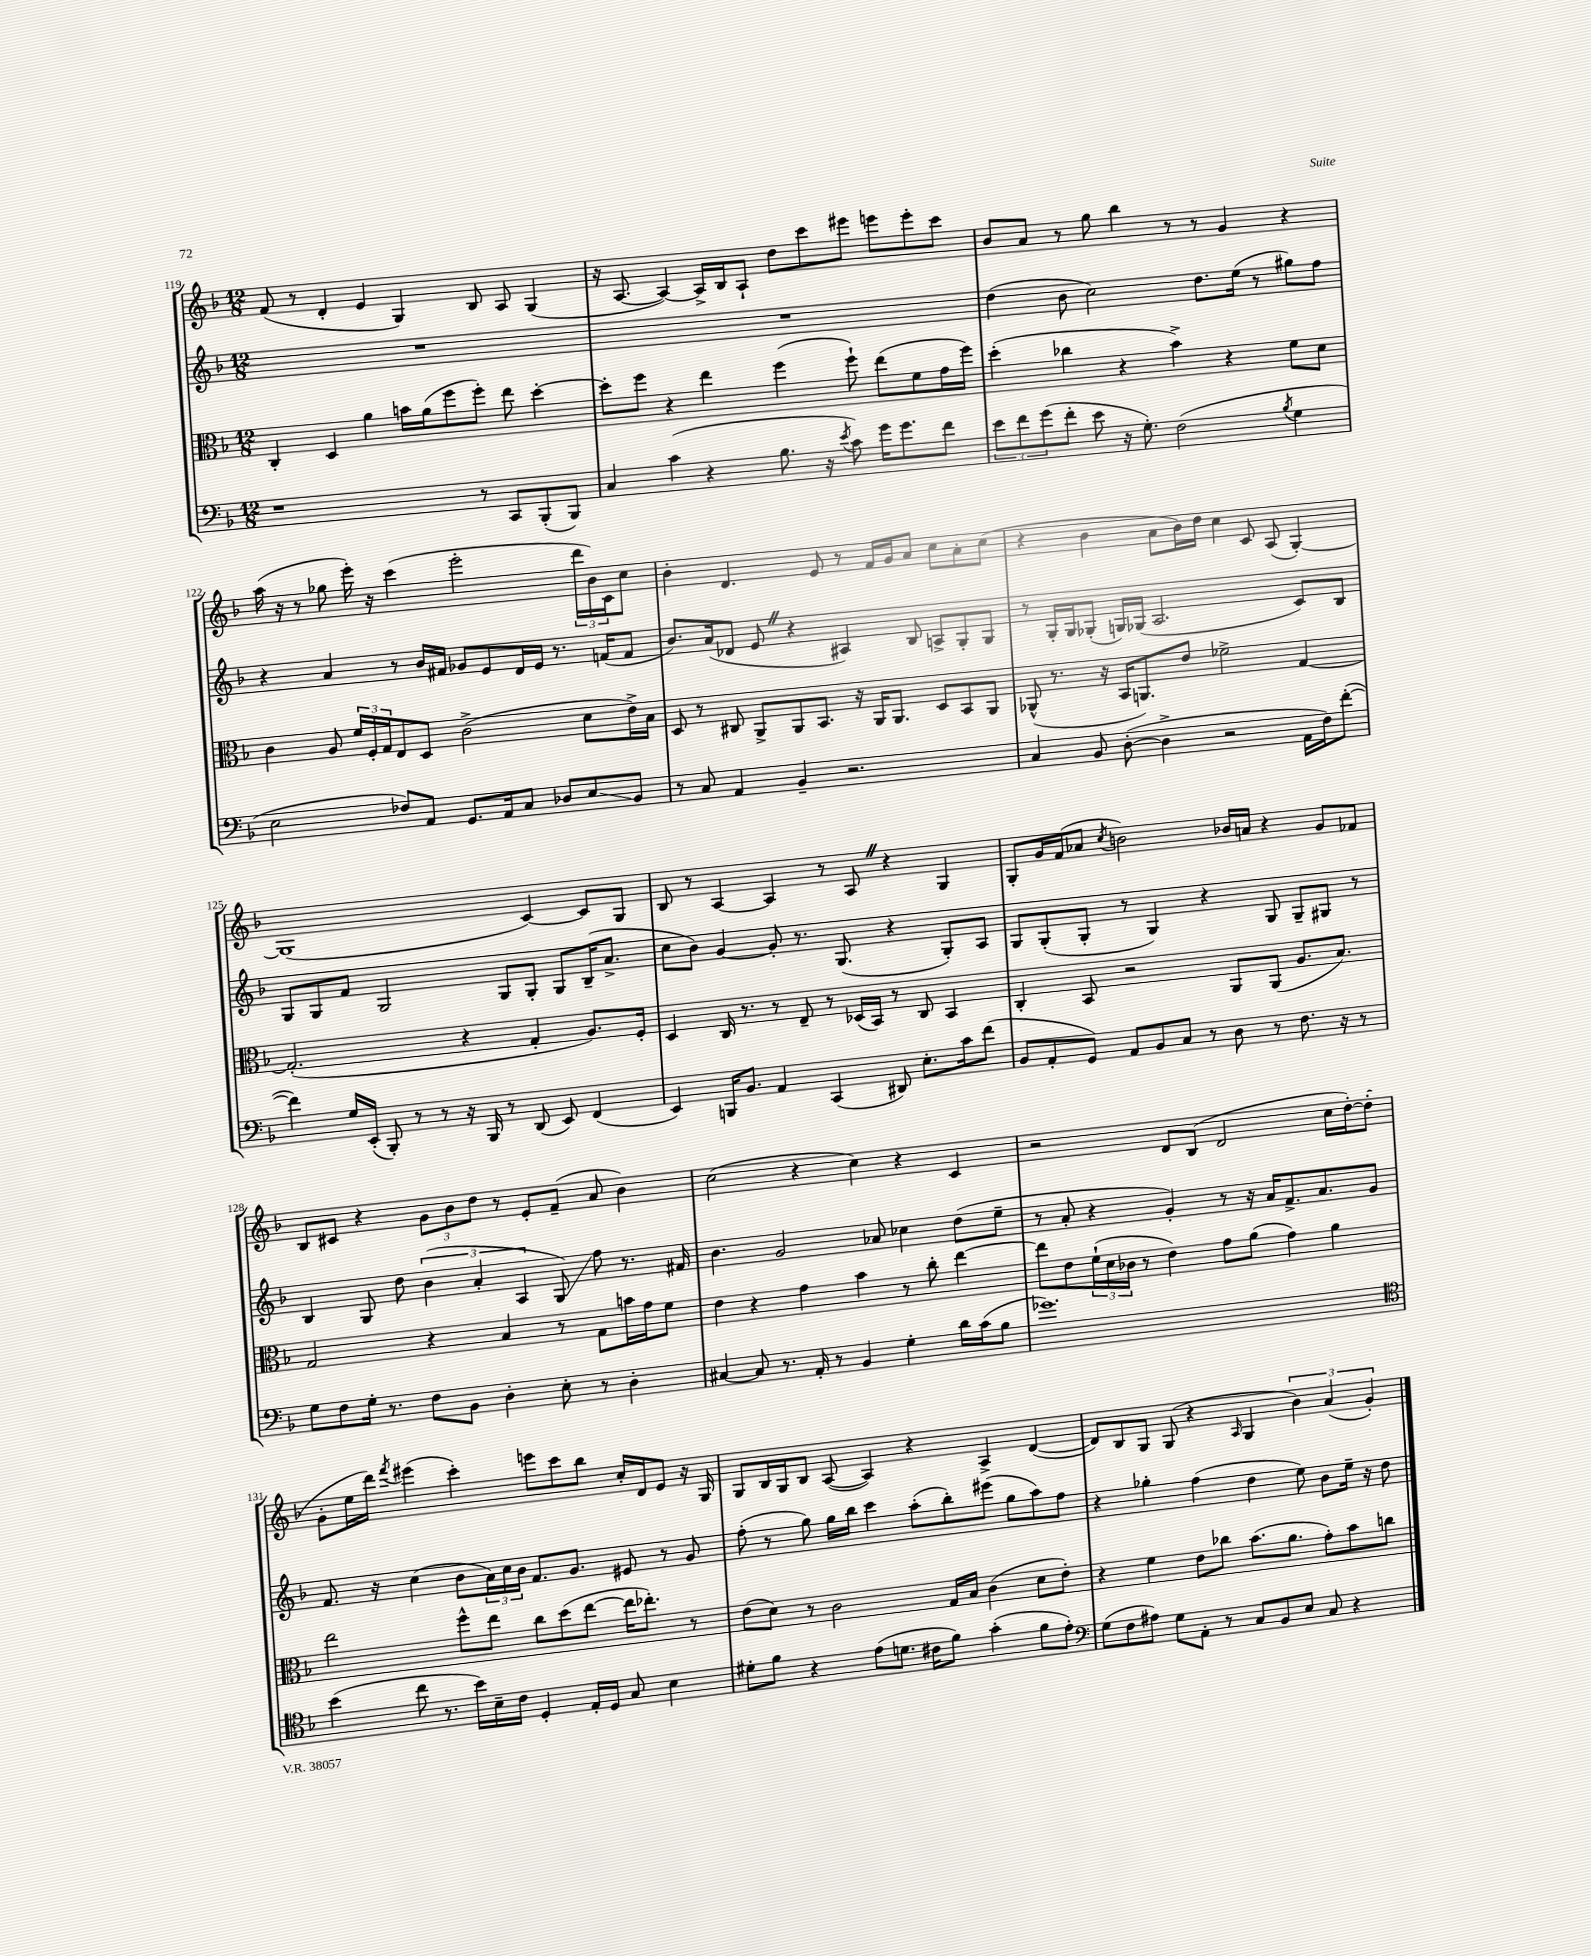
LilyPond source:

<<
\new StaffGroup <<
\new Staff = "s0" {
    \clef treble \key f \major \numericTimeSignature \time 12/8
    f'8( r8 d'4-. e'4 g4) bes8 a8 g4( |
    r16 a8.~ a4~) a16-> bes16 a8-! d''8 c'''8 eis'''8 e'''8 e'''8-. c'''8 |
    bes'8 a'8 r8 g''8 bes''4 r8 r8 g'4 r4 |
    a''16( r16 r8 ges''8 e'''16-.) r16 c'''4( e'''2-. \tuplet 3/2 { d'''16 bes'16) c'16 } c''8 |
    bes'4-. d'4. e'8 r8 f'16 g'16 a'8 c''8 a'8-. c''8( |
    r4 bes'4 a'8 bes'16) d''16 c''4 c'8 a8( g4~-.) |
    g1( c'4~) c'8 g8 |
    bes8 r8 a4~ a4 r8 a8 \once \override BreathingSign.text = \markup { \musicglyph "scripts.caesura.straight" } \breathe r4 g4 |
    g8-. g'16 f'16( aes'8 \acciaccatura { c''8 } b'2) bes'16 a'16 r4 g'8 fes'8 |
    bes8 cis'8 r4 \tuplet 3/2 { g'8 bes'8 d''8 } r8 e'8-. f'8--( a'8 bes'4) |
    c''2( r4 c''4) r4 c'4 |
    r2 d'8 bes8( d'2 c''16 d''16~-.) d''8-.( |
    g'8-. e''16 d'''16) \acciaccatura { f'''8 } eis'''4( c'''4-.) e'''8 c'''8 bes''8 c''16-. d'16 e'8 r16 g16 |
    g8 bes16 g16 bes8 a8~( a4) r4 a4-> d'4~( |
    d'8) bes8 g8 g8( r4 \grace { a16 } g4 \tuplet 3/2 { bes'4) a'4( g'4-.) } \bar "|." |
}
\new Staff = "s1" {
    \clef treble \key f \major \numericTimeSignature \time 12/8
    R1. |
    R1. |
    d''4( bes'8 c''2) d''8. e''16( r8 gis''8) f''8 |
    r4 a'4 r8 bes'16 fis'16 ges'8 e'8 d'16 e'16 r8. f'16( f'8 |
    bes'8.) a'16( des'8 e'8 \once \override BreathingSign.text = \markup { \musicglyph "scripts.caesura.straight" } \breathe r4 ais4) bes8 a8-> g8-. g8 |
    r8 g16-. g16 ges8-.( g16) ges16( a2. c'8) bes8 |
    g8 g8 f'8 g2 g8 g8-. g8 bes16--( a'8.-> |
    c''8 bes'8) g'4~ g'8-. r8. g8.( r4 g8-.) a8 |
    g8 g8-.( g8-. r8 g4) r4 g8 g8-- gis8 r8 |
    bes4 g8 d''8 \tuplet 3/2 { bes'4( a'4-. a4 } g8\glissando) f''8 r8. fis'16 |
    bes'4. g'2 aes'8 ces''4 d''8( e''8-- |
    r8 a'8-. r4 g'4-.) r8 r16 a'16 f'8.-> a'8. g'8 |
    f'8. r16 c''4( bes'8 \tuplet 3/2 { a'16) c''16 bes'16 } f'8. g'8. eis'8 r8 g'8 |
    f''8-.( r8 g''8) g''16 bes''16 c'''4 a''8-.( bes''8-.) eis'''8( g''8 a''8) f''8 |
    r4 ges''4-. f''4( d''4 e''8) bes'8 e''16-- r16 d''8 \bar "|." |
}
\new Staff = "s2" {
    \clef alto \key f \major \numericTimeSignature \time 12/8
    c4-. d4 a'4 b'16 a'16( f''8 f''8-.) e''8 d''4~-. |
    d''8-. f''8 r4 e''4 f''4( f''8-!) e''8( f'8 g'16 f''16) |
    d''4-.( ces''4 r4 bes'4->) r4 f'8 d'8 |
    c'4 a8 \tuplet 3/2 { f'16 f16-. g16 } e8 d8 c'2->( d'8 e'16->) bes16 |
    d8 r8 cis8 a,8-> a,8 bes,8. r16 a,16 a,8. d8 bes,8 a,8 |
    aes,8-^( r8. r16 bes,16 a,8.) e'8 fes'2-> g4~ |
    g2.-.( r4 g4-. a8.) f16-. |
    d4 c16 r8. r8 e8-- r8 des16( bes,16) r8 c8 bes,4 |
    c4-. bes,8 r2 a,8 a,8( a8. bes8.) |
    g2 r4 bes4 r8 g8 b'16 g'16 f'8 |
    e'4 r4 g'4 bes'4 r8 c''8-. e''4~ |
    e''8 e'8 \tuplet 3/2 { f'16-!( d'16 ces'16 } r8 e'4) g'8 a'8( g'4) a'4 |
    e''2 f''8-^ e''8 c''8 d''8( e''8~ e''16 ees''8.-.) r8 |
    e'8( d'8) r8 c'2 g16 bes16 c'4( d'8 e'8-.) |
    r4 f'4 e'8 ces''8 bes'8.( a'8. g'8-.) bes'8 c''8 \bar "|." |
}
\new Staff = "s3" {
    \clef bass \key f \major \numericTimeSignature \time 12/8
    r1 r8 c,8 bes,,8-.( bes,,8) |
    c4 c'4( r4 bes8. r16 \acciaccatura { e'8 } c'8) g'16 g'8. f'8 |
    \tuplet 3/2 { e'8 f'8 g'8( } f'8-. e'8 r16 g8.-.) f2( \acciaccatura { bes8 } g4 |
    e2 fes8) a,8 g,8. a,16 c8 des8 e8\glissando bes,8 |
    r8 c8 a,4 bes,4-- r2. |
    c4 bes,8 d8~-.( d4-> r2 a,16 f16) f'8~-.( |
    f'4) g16 e,16-.( bes,,8-.) r8 r8 r16 bes,,16 r8 d,8( e,8) f,4( |
    e,4) b,,16 bes,8. a,4 c,4( dis,8) e8.-. c'16 f'8( |
    bes,8 a,8-. g,8) a,8 bes,8 c8 r8 d8 r8 f8. r16 r8 |
    g8 f8 g16-. r8. f8 bes,8 d4-. e8-. r8 d4-. |
    cis4~ cis8 r8. a,16-. r8 bes,4 g4-. d'16 c'16( bes8 |
    ges'1.) |
    \clef tenor bes'4( c''8 r8. bes'16) bes16-- c'16 d4-. e16-. d16 g8 bes4 |
    dis'8-. f'8 r4 e'8( d'8. cis'16 f'8) g'4-.( f'8 e'8-.) |
    \clef bass g8( f8 ais8) g8 a,8-. r8 c8 bes,8 e8 c8 r4 \bar "|." |
}
>>
>>
\layout { \context { \Score currentBarNumber = #119 } }
